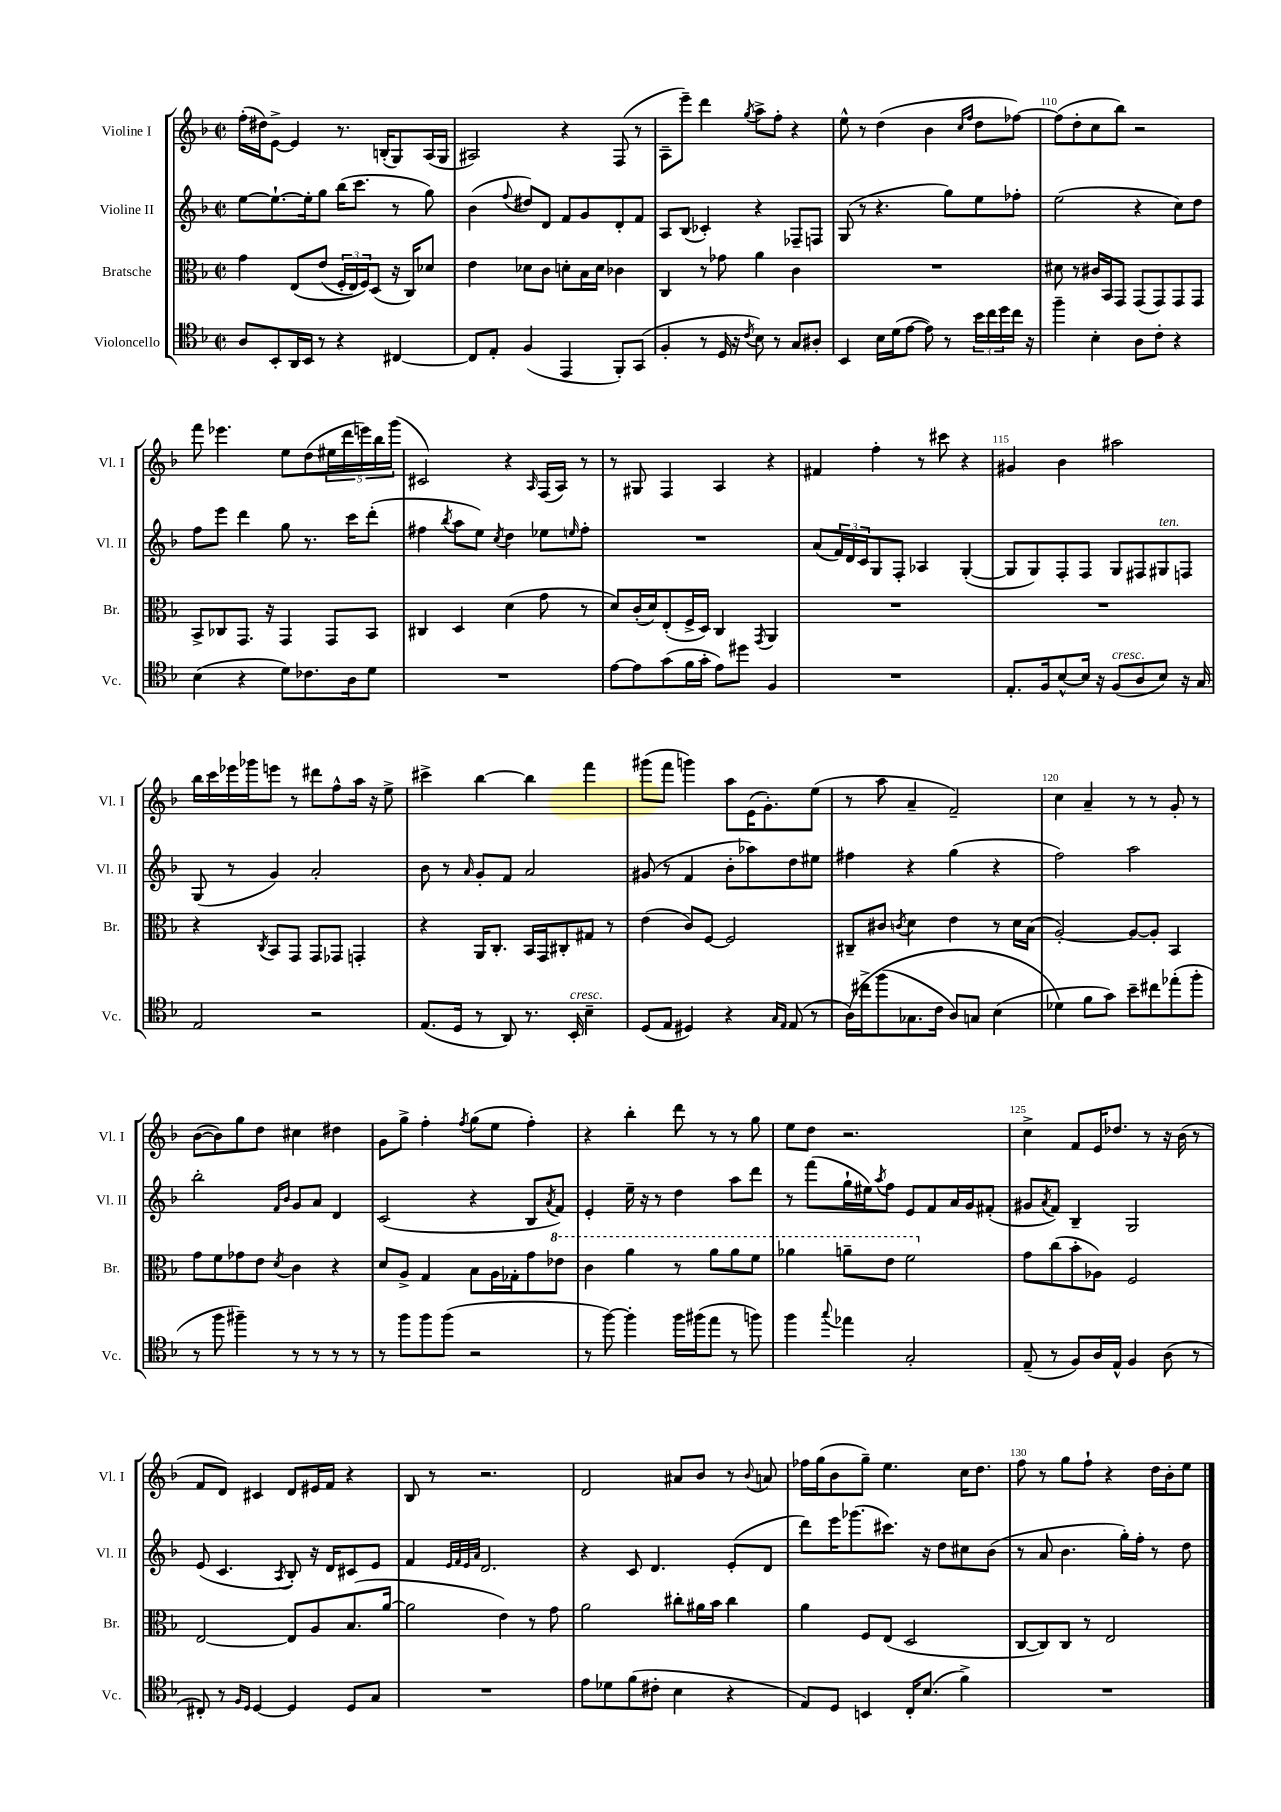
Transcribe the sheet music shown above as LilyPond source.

<<
\new StaffGroup <<
\new Staff = "s0" \with { instrumentName = "Violine I" shortInstrumentName = "Vl. I" } {
    \clef treble \key f \major \defaultTimeSignature \time 2/2
    f''16-.( dis''16) e'8~-> e'4 r8. b16-.( g8) a16( g16 |
    ais2) r4 f8( r8 |
    a8-- e'''8--) d'''4 \acciaccatura { g''8 } a''8-> f''8-. r4 |
    e''8-^ r8 d''4( bes'4 \grace { c''16 f''16 } d''8 fes''8~) |
    fes''8( d''8-. c''8 bes''8) r2 |
    f'''8 ees'''4. e''8 d''8( \tuplet 5/4 { eis''16 d'''16 e'''16) bes''16 g'''16( } |
    cis'2) r4 \grace { a16 } f16( a16) r8 |
    r8 gis8 f4 a4 r4 |
    fis'4 f''4-. r8 cis'''8 r4 |
    gis'4 bes'4 ais''2 |
    bes''16 c'''16 ees'''16 ges'''16 e'''8 r8 dis'''8 f''8-^ a''16 r16 e''8-> |
    cis'''4-> bes''4~ bes''4 f'''4 |
    gis'''8( f'''8 g'''4) a''8 e'16( g'8.-.) e''8( |
    r8 a''8 a'4-- f'2--) |
    c''4 a'4-- r8 r8 g'8-. r8 |
    bes'8~( bes'8) g''8 d''8 cis''4 dis''4 |
    g'8 g''8-> f''4-. \acciaccatura { f''8 } g''8( e''8 f''4-.) |
    r4 bes''4-. d'''8 r8 r8 g''8 |
    e''8 d''8 r2. |
    c''4-> f'8 e'16 des''8. r8 r16 bes'16( r8 |
    f'8 d'8) cis'4 d'8 eis'16 f'16 r4 |
    bes8 r8 r2. |
    d'2 ais'8 bes'8 r8 \appoggiatura { bes'8 } a'8 |
    fes''16 g''16( bes'8 g''8--) e''4. c''16 d''8. |
    f''8 r8 g''8 f''8-! r4 d''16 bes'16-. e''8 \bar "|." |
}
\new Staff = "s1" \with { instrumentName = "Violine II" shortInstrumentName = "Vl. II" } {
    \clef treble \key f \major \defaultTimeSignature \time 2/2
    e''8~ e''8.~-! e''16-. g''8 bes''16( c'''8. r8 g''8) |
    bes'4( \appoggiatura { f''8 } dis''8) d'8 f'8 g'8 d'8-. f'8 |
    a8 bes8( ces'4-.) r4 fes8-- f8 |
    g8( r8 r4. g''8) e''8 fes''8-. |
    e''2( r4 c''8) d''8 |
    f''8 e'''8 d'''4 g''8 r8. c'''16 d'''8-.( |
    fis''4 \acciaccatura { bes''8 } a''8 e''8) \acciaccatura { c''8 } d''4 ees''8 \grace { e''16 } fis''8-. |
    R1 |
    a'8( \tuplet 3/2 { f'16) d'16 c'16 } g8 f8-. aes4 g4~-.( |
    g8 g8) f8-. f8 g8 fis8 gis8^\markup { \italic "ten." } f8 |
    g8( r8 g'4) a'2-. |
    bes'8 r8 \grace { a'16 } g'8-. f'8 a'2 |
    gis'8( r8 f'4 bes'8-. aes''8) d''8 eis''8 |
    fis''4 r4 g''4( r4 |
    f''2) a''2 |
    bes''2-. \grace { f'16 bes'16 } g'8 a'8 d'4 |
    c'2( r4 bes8 \acciaccatura { a'8 } f'8) |
    e'4-. e''16-- r16 r8 d''4 a''8 d'''8 |
    r8 f'''8( g''16-! eis''16) \acciaccatura { a''8 } f''8 e'8 f'8 a'16 g'16 fis'8-.( |
    gis'8 \acciaccatura { a'8 } f'8) bes4-- g2 |
    e'8( c'4. \acciaccatura { a8 } bes8-.) r16 d'16 cis'8 e'8 |
    f'4 \grace { e'32 f'32 e'32 a'32 } d'2. |
    r4 c'8 d'4. e'8-.( d'8 |
    d'''8) e'''16 ges'''8.( cis'''8.) r16 d''8 cis''8 bes'8( |
    r8 a'8 bes'4. g''16-.) f''16-. r8 d''8 \bar "|." |
}
\new Staff = "s2" \with { instrumentName = "Bratsche" shortInstrumentName = "Br." } {
    \clef alto \key f \major \defaultTimeSignature \time 2/2
    g'4 e8\( e'8( \tuplet 3/2 { f16-. e16) f16\) } d8( r16 c16) des'8 |
    e'4 des'8 c'8 d'8-. bes16 d'16 ces'4 |
    c4 r8 ges'8 a'4 c'4 |
    R1 |
    dis'8 r8 cis'16 bes,16 g,8 g,8( g,8) g,8 g,8 |
    bes,8-> ces8 g,8. r16 g,4 g,8 bes,8 |
    cis4 d4 d'4( g'8 r8 |
    d'8) c'16-.( d'16) e8-.( f16-> d16) c4 \acciaccatura { g,8 } a,4 |
    R1 |
    R1 |
    r4 \acciaccatura { c8 } bes,8 g,8 g,8 ges,8 g,4-. |
    r4 a,16 c8.-. bes,16 g,16 cis8-. gis8 r8 |
    e'4( c'8) f8~ f2 |
    cis8-- cis'8 \acciaccatura { c'8 } d'4 e'4 r8 d'16 bes16( |
    a2~-.) a8~ a8-. bes,4 |
    g'8 f'8 ges'8 e'8 \acciaccatura { d'8 } c'4 r4 |
    d'8 a8-> g4 bes8 a16 ges16-. g'8 \ottava #1 ees''8 |
    c''4 a''4 r8 a''8 a''8 f''8 |
    aes''4 a''8-- e''8 f''2 \ottava #0 |
    g'8 c''8( bes'8-. aes8) f2 |
    e2~ e8 a8 bes8.( a'16~ |
    a'2 e'4) r8 g'8 |
    a'2 cis''8-. ais'16 bes'16 cis''4 |
    a'4 f8 e8( d2 |
    c8~ c8) c8 r8 e2 \bar "|." |
}
\new Staff = "s3" \with { instrumentName = "Violoncello" shortInstrumentName = "Vc." } {
    \clef tenor \key f \major \defaultTimeSignature \time 2/2
    a8 bes,8-. a,16 bes,16 r8 r4 cis4~ |
    cis8 e8-. f4( e,4 f,8-.) g,8( |
    f4-. r8 d16 r16 \acciaccatura { c'8 } bes8) r8 g8 ais8-. |
    bes,4 bes16 d'16( e'8~ e'8) r8 \tuplet 3/2 { bes'16 c''16 d''16 } c''16 r16 |
    f''4-- bes4-. a8 c'8-. r4 |
    bes4( r4 d'8) ces'8. a16 d'8 |
    R1 |
    e'8~ e'8 g'8( f'16 g'16-. e'8) dis''8 f4 |
    R1 |
    e8.-. f16 bes8~-^ bes16 r16 f8^\markup { \italic "cresc." }( a8 bes8) r16 g16 |
    e2 r2 |
    e8.( d16 r8 a,8) r8. bes,16-.^\markup { \italic "cresc." } bes4-- |
    d8( e8 dis4) r4 \grace { g16 e16 } e8( r8 |
    a16)\( cis''16-> f''8( ges8. c'16 a8) g8 bes4( |
    des'4\) f'8 g'8) bes'8-- cis''8 ees''8-.( f''8-. |
    r8 f''8 fis''4--) r8 r8 r8 r8 |
    r8 f''8 f''8 f''8( r2 |
    r8 f''8~) f''4-. f''16 fis''16( e''8 r8 f''8) |
    f''4 \appoggiatura { g''8 } ees''4 g2-. |
    e8--( r8 f8) a16 e16-^ f4 a8( r8 |
    cis8-.) r8 \grace { f16 d16 } d4~ d4 d8 g8 |
    R1 |
    e'8 des'8 f'8( cis'8-. bes4 r4 |
    e8) d8 b,4 c16-. bes8.( f'4->) |
    R1 \bar "|." |
}
>>
>>
\layout { \context { \Score currentBarNumber = #106 \override BarNumber.break-visibility = ##(#f #t #t) barNumberVisibility = #(every-nth-bar-number-visible 5) } }
